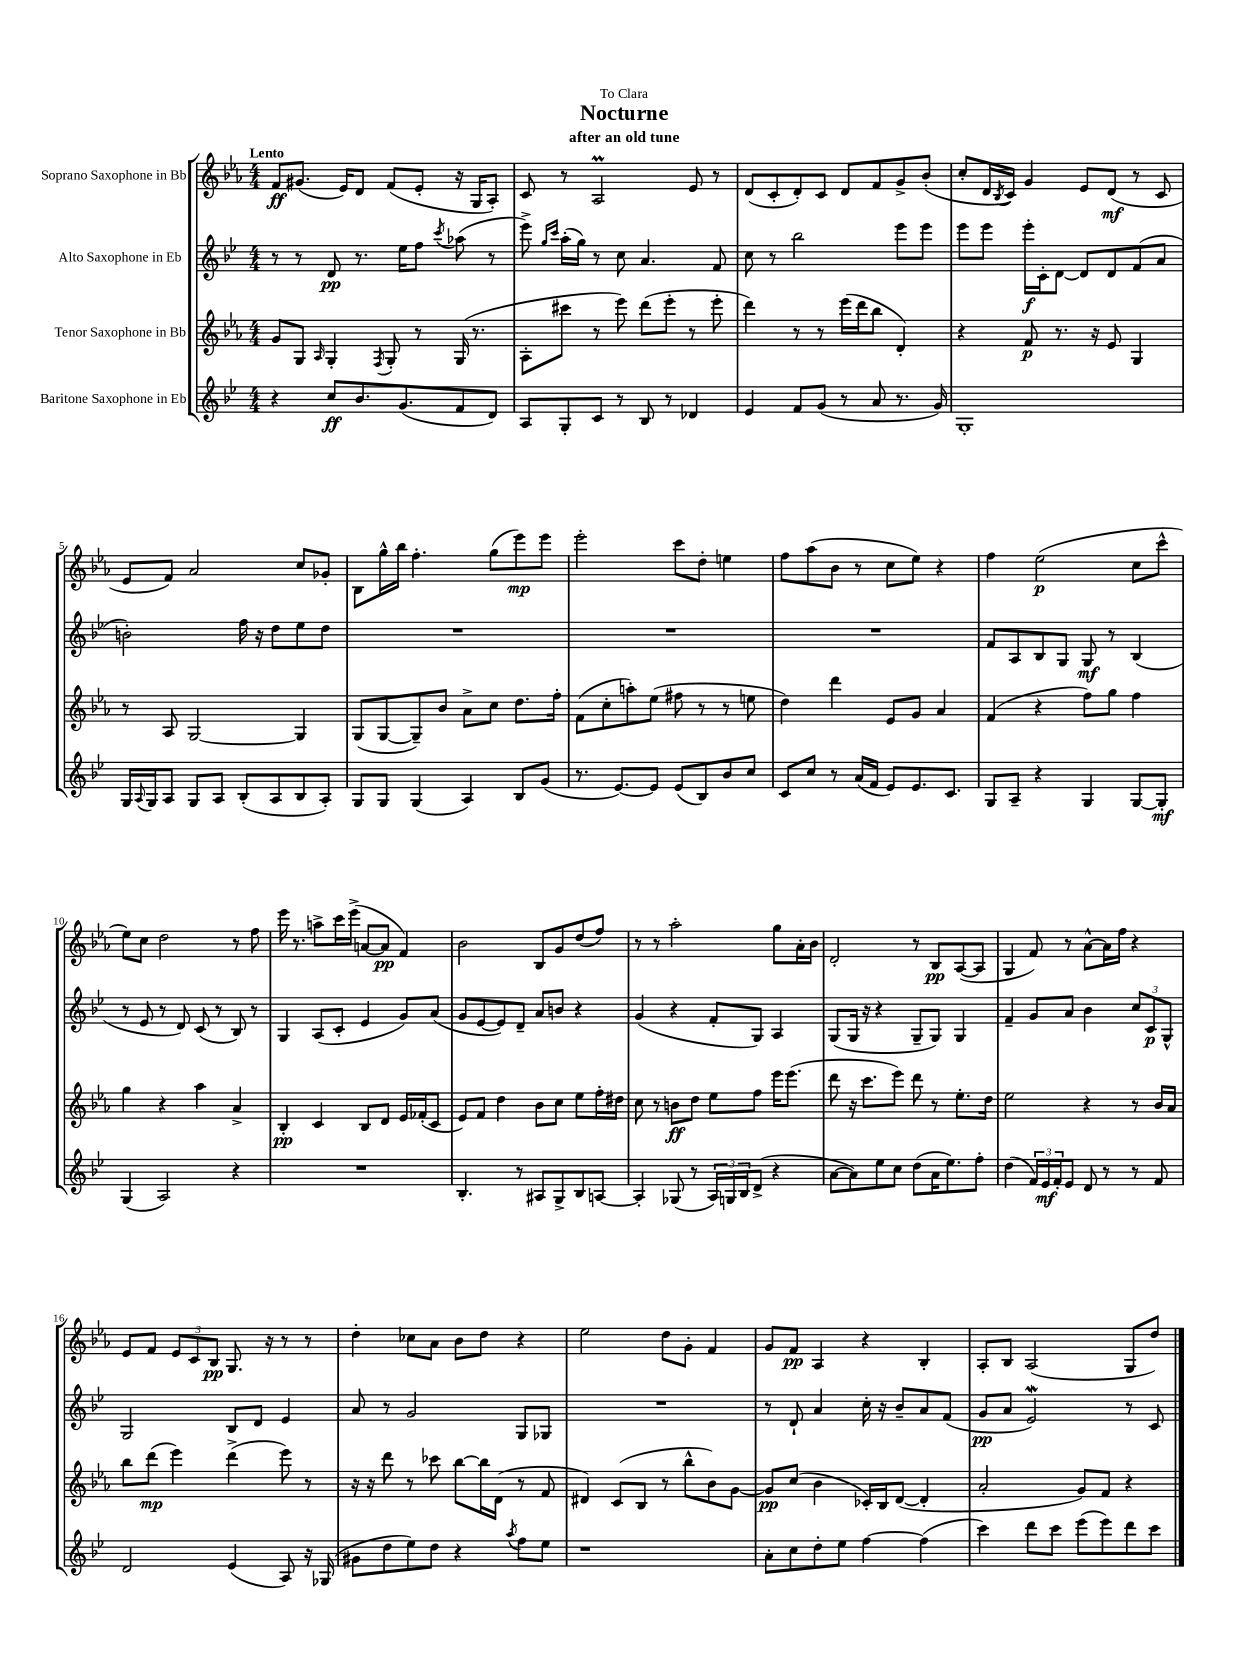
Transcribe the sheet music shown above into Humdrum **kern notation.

**kern	**kern	**kern	**kern
*staff4	*staff3	*staff2	*staff1
*clefG2	*clefG2	*clefG2	*clefG2
*k[b-e-]	*k[b-e-a-]	*k[b-e-]	*k[b-e-a-]
*M4/4	*M4/4	*M4/4	*M4/4
4r	8g/L	8r	8f/L
.	8G/J	8r	(8.g#/J
.	16qqA-/	.	.
8cc/L	4G'/	8d/	.
.	.	.	16e-/LK)
8.b-/	.	8.r	8d/J
.	8qF/	.	.
.	8G'/	.	(8f/L
(8.g/	.	16ee-\LK	.
.	8r	8ff\J	8e-'/J
.	.	8qccc/	.
8f/	(16G/	(8aa-\	16r
.	8.r	.	16G/LK
8d/J)	.	8r	8A-'/J)
=	=	=	=
8A/L	8A-'\L	8eee-^\)	8c/
.	.	16qqgg/LL	.
.	.	16qqccc/JJ	.
8G'/	8ccc#\J	(16aa'\LL	8r
.	.	16gg\JJ)	.
8c/J	8r	8r	2A-/
8r	8eee-\)	8cc\	.
8B-/	(8ddd\L	4.a/	.
8r	8eee-'\J	.	.
4d-/	8r	.	8e-/
.	8eee-'\	8f/	8r
=	=	=	=
4e-/	4ddd\)	8cc\	(8d/L
.	.	8r	8c'/
8f/L	8r	2bb-\	8d'/)
(8g/J	8r	.	8c/J
8r	(16eee-\LL	.	8d/L
.	16ddd\J	.	.
8a/	8bb-\J	.	8f/
8.r	4d'/)	8eee-\L	8g^/
.	.	8eee-\J	(8b-'/J
16g/)	.	.	.
=	=	=	=
1G'	4r	8eee-\L	8cc'/L
.	.	8eee-\J	16d/L
.	.	.	8qB-/
.	.	.	16c/JJ)
.	8f/	16eee-'\LL	4g/
.	.	16c'\J	.
.	8.r	[8d\J	.
.	.	8d/]L	8e-/L
.	16r	.	.
.	8e-/	8d/	(8d/J
.	4G/	(8f/	8r
.	.	8a/J	8c/
=	=	=	=
16G/LL	8r	2b'\)	8e-/L
8qqA/	.	.	.
16G/J	.	.	.
8A/J	8A-/	.	8f/J)
8G/L	[2G/	.	2a-/
8A/J	.	.	.
(8B-'/L	.	16ff\	.
.	.	16r	.
8A/	.	8dd\L	.
8B-/	4G/]	8ee-\	8cc/L
8A'/J)	.	8dd\J	8g-'/J
=	=	=	=
8G/L	(8G/L	1r	8B-\L
8G/J	[8G/	.	16gg^^\L
.	.	.	16bb-\JJ
(4G/	8G~/])	.	4.ff'\
.	8b-/J	.	.
4A/)	8a-^\L	.	.
.	8cc\J	.	(8gg\L
8B-/L	8.dd\L	.	8eee-\)
(8g/J	.	.	8eee-\J
.	16ff'\Jk	.	.
=	=	=	=
8.r	(8f\L	1r	2eee-'\
.	8cc'\	.	.
[8.e-/L)	.	.	.
.	8aa'\)	.	.
8e-/]J	(8ee-\J	.	.
(8e-/L	8ff#\	.	8ccc\L
8B-/)	8r	.	8dd'\J
8b-/	8r	.	4ee\
8cc/J	8ee\	.	.
=	=	=	=
8c/L	4dd\)	1r	8ff\L
8cc/J	.	.	(8aa-\
8r	4ddd\	.	8b-\J
(16a/LL	.	.	8r
16f/JJ	.	.	.
8e-/L)	8e-/L	.	8cc\L
8.e-/	8g/J	.	8ee-\J)
.	4a-/	.	4r
8.c/J	.	.	.
=	=	=	=
8G/L	(4f/	8f/L	4ff\
8A~/J	.	8A/	.
4r	4r	8B-/	(2ee-\
.	.	8G/J	.
4G/	8ff\L)	8G/	.
.	8gg\J	8r	.
[8G/L	4ff\	(4B-/	8cc\L
8G'/]J	.	.	8ccc^^\J
=	=	=	=
(4G/	4gg\	8r	8ee-\L)
.	.	8e-/	8cc\J
2A/)	4r	8r	2dd\
.	.	8d/)	.
.	4aa-\	(8c/	.
.	.	8r	.
4r	4a-^/	8B-/)	8r
.	.	8r	8ff\
=	=	=	=
1r	4B-'/	4G/	16eee-\
.	.	.	8.r
.	4c/	(8A/L	8aa^\L
.	.	8c'/J	16ccc\L
.	.	.	(16eee-^\JJ
.	8B-/L	4e-/	[8a/L
.	8d/J	.	8a/]J
.	16e-/LL	8g/L)	4f/)
.	(16f-'/J	.	.
.	8c/J	(8a/J	.
=	=	=	=
4.B-'/	8e-/L)	8g/L	2b-\
.	8f/J	[8e-/	.
.	4dd\	8e-/])	.
8r	.	8d~/J	.
8A#/L	8b-\L	8a/L	8B-/L
8G^/	8cc\J	8b/J	8g/
8B-/	8ee-\L	4r	(8dd/
[8A/J	16ff'\L	.	8ff/J)
.	16dd#\JJ	.	.
=	=	=	=
4A'/]	8cc\	(4g/	8r
.	8r	.	8r
(8G-/	8b\L	4r	2aa-'\
8r	8dd\J	.	.
24A/LL)	8ee-\L	8f'/L	.
24G/	.	.	.
24B-/J	.	.	.
(8d^/J	8ff\J	8G/J)	.
4r	16eee-\LK	4A/	8gg\L
.	(8.eee-\J	.	.
.	.	.	16a-'\L
.	.	.	16b-\JJ
=	=	=	=
[8a\L	8ddd\	(8G/L	2d'/
8a\])	16r	16G/Jk	.
.	8.ccc\L	16r	.
8ee-\	.	4r	.
8cc\J	8eee-\J)	.	.
(8dd\L	8ddd\	8G~/L	8r
16a\K	8r	8G/J)	8B-/L
8.ee-\)	.	.	.
.	8.ee-'\L	4G/	([8A-/
8ff'\J	.	.	8A-/]J
.	16dd\Jk	.	.
=	=	=	=
(4dd\	2ee-\	4f~/	4G/
24f/LL)	.	8g/L	8f/)
24e-/	.	.	.
24f'/J	.	.	.
8e-/J	.	8a/J	8r
8d/	4r	4b-\	[8a-^^\L
8r	.	.	16a-\]L
.	.	.	16ff\JJ
8r	8r	12cc/L	4r
.	.	12c/	.
8f/	16b-/LL	.	.
.	.	12G^^/J	.
.	16a-/JJ	.	.
=	=	=	=
2d/	8bb-\L	2G/	8e-/L
.	(8ddd\J	.	8f/J
.	4eee-\)	.	12e-/L
.	.	.	12c/
.	.	.	12B-/J
(4e-/	(4ddd^\	8B-/L	8.G/
.	.	8d/J	.
.	.	.	16r
8A/)	8eee-\)	4e-/	8r
16r	8r	.	8r
(16G-/	.	.	.
=	=	=	=
8g#\L	16r	8a/	4dd'\
.	16r	.	.
8dd\	8ddd\	8r	.
8ee-\)	8r	2g/	8cc-\L
8dd\J	8ccc-\	.	8a-\J
4r	[8bb-\L	.	8b-\L
.	16bb-\]L	.	8dd\J
.	(16d\JJ	.	.
8qaa/	.	.	.
8ff\L	8r	8G/L	4r
8ee-\J	8f/	8G-/J	.
=	=	=	=
1r	4d#/)	1r	2ee-\
.	(8c/L	.	.
.	8B-/J	.	.
.	8r	.	8dd\L
.	8bb-^^\L	.	8g'\J
.	8b-\)	.	4f/
.	[8g\J	.	.
=	=	=	=
8a'\L	8g/]L	8r	8g/L
8cc\	(8cc/J	8d`/	8f/J
8dd'\	4b-\	4a/	4A-/
8ee-\J	.	.	.
[4ff\	16c-'/LL)	16cc'\	4r
.	16B-/J	16r	.
.	([8d/J	8b-~/L	.
(4ff\]	4d'/]	8a/	4B-'/
.	.	(8f/J	.
=	=	=	=
4ccc\)	2a-'/	8g/L	8A-'/L
.	.	8a/J	8B-/J
8ddd\L	.	2e-/)	(2A-/
8ccc\J	.	.	.
(8eee-\L	8g/L)	.	.
8eee-\)	8f/J	.	.
8ddd\	4r	8r	8G/L
8ccc\J	.	8c/	8dd/J)
==	==	==	==
*-	*-	*-	*-
